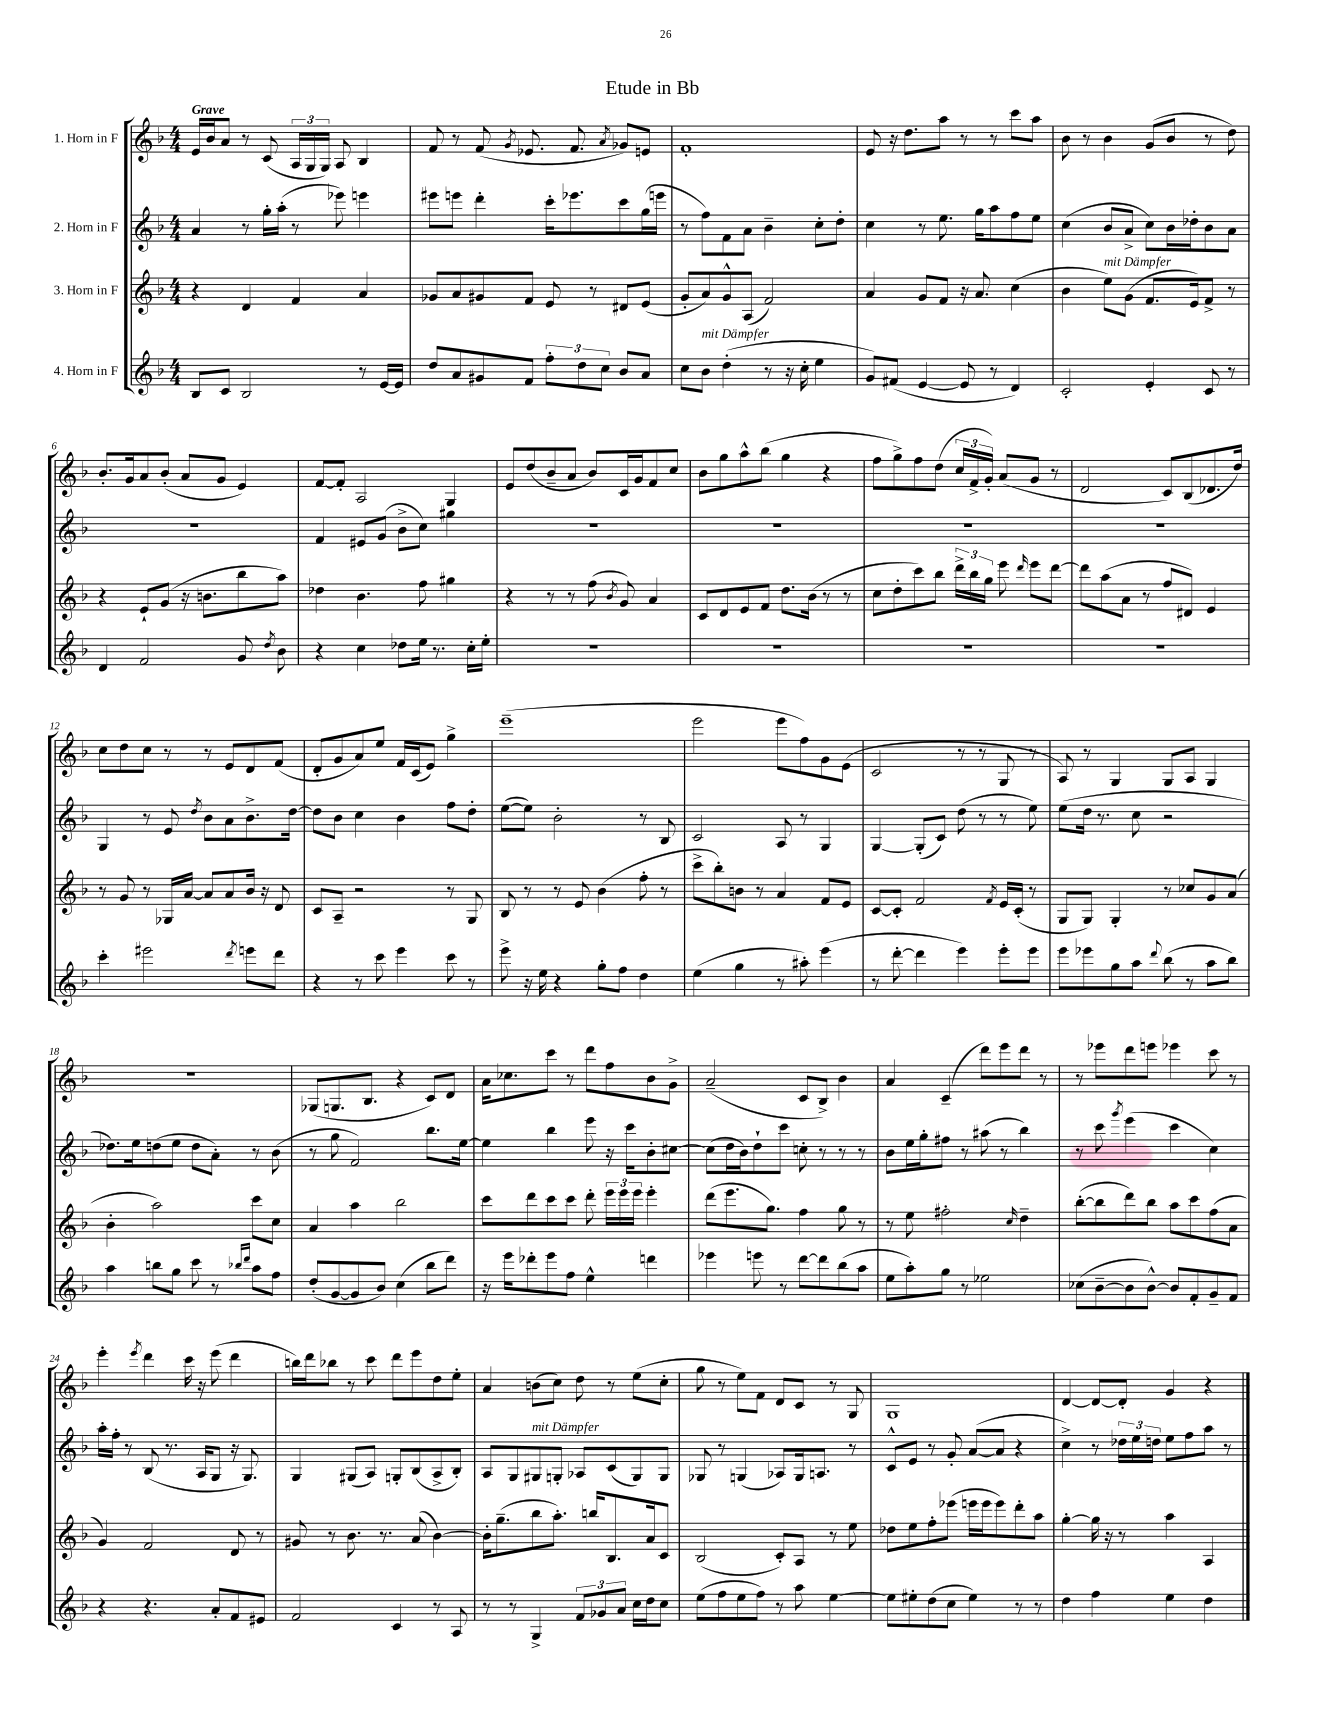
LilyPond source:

\header { title = "Etude in Bb" }
<<
\new StaffGroup <<
\new Staff = "s0" \with { instrumentName = "1. Horn in F" } {
    \clef treble \key f \major \numericTimeSignature \time 4/4 \tempo "Grave"
    \autoBeamOff e'16[ bes'16 a'8] r8 c'8( \tuplet 3/2 { a16[ g16 g16]) } a8 bes4 |
    f'8 r8 f'8( \acciaccatura { g'8 } ees'8. f'8. \acciaccatura { a'8 } ges'8[) e'8] |
    f'1-. |
    e'8 r16 d''8.[ a''8] r8 r8 c'''8[ a''8] |
    bes'8 r8 bes'4 g'8[( bes'8] r8 d''8) |
    bes'8.[-. g'16 a'8 bes'8]-.( a'8[ g'8] e'4) |
    f'8[~ f'8]-. a2 g4 |
    e'8[ d''8( bes'8-- a'8] bes'8[) c'16 g'16 f'8 c''8] |
    bes'8[ g''8 a''8-^ bes''8]( g''4 r4 |
    f''8[ g''8->) f''8 d''8]( \tuplet 3/2 { c''16[ f'16-> g'16]-.) } a'8[( g'8] r8 |
    d'2 c'8[) bes8( des'8. d''16]) |
    c''8[ d''8 c''8] r8 r8 e'8[ d'8 f'8]( |
    d'8[-. g'8 a'8) e''8] f'16[ c'16( e'8]) g''4-> |
    e'''1--( |
    e'''2 e'''8[ f''8) g'8 e'8]( |
    c'2 r8 r8 g8 r8 |
    a8) r8 g4 g8[ a8] g4 |
    R1 |
    ges8[( g8. bes8.] r4 c'8[) d'8] |
    a'16[ ces''8. c'''8] r8 d'''8[ f''8 bes'8 g'8]-> |
    a'2--( c'8[ bes8]->) bes'4 |
    a'4 c'4--( d'''8[) e'''8 d'''8] r8 |
    r8 ees'''8[ d'''8 e'''8] ees'''4 c'''8 r8 |
    e'''4-. \acciaccatura { e'''8 } d'''4 c'''16 r16 e'''8( d'''4 |
    b''16[) d'''16 bes''8] r8 c'''8 d'''8[ e'''8 d''8 e''8]-. |
    a'4 b'8[( c''8]) d''8 r8 e''8[( c''8]-. |
    g''8 r8 e''8[) f'8] d'8[ c'8] r8 g8 |
    g1 |
    d'4~ d'8[~ d'8]-. g'4 r4 \bar "|." |
}
\new Staff = "s1" \with { instrumentName = "2. Horn in F" } {
    \clef treble \key f \major \numericTimeSignature \time 4/4
    \autoBeamOff a'4 r8 g''16[-. a''16]-.( r8 ees'''8) e'''4 |
    eis'''8[ e'''8] d'''4-. c'''16[-. ees'''8. c'''8 g''16( e'''16] |
    r8 f''8[) f'8 a'8] bes'4-- c''8[-. d''8]-. |
    c''4 r8 e''8. g''16[ a''8 f''8 e''8] |
    c''4( bes'8[ a'8]-> c''8[) bes'16 des''16-. bes'8 a'8] |
    R1 |
    f'4 eis'8[ g'8]( bes'8[-> c''8]) gis''4 |
    R1 |
    R1 |
    R1 |
    R1 |
    g4 r8 e'8 \acciaccatura { d''8 } bes'8[ a'8 bes'8.-> d''16]~ |
    d''8[ bes'8] c''4 bes'4 f''8[ d''8]-. |
    e''8[~( e''8]) bes'2-. r8 bes8 |
    c'2 a8 r8 g4 |
    g4~ g8[-.( c'8]) d''8( r8 r8 e''8) |
    e''8[( d''16] r8. c''8 r2 |
    des''8.[) e''16 d''8( e''8] d''8[ a'8]-.) r8 bes'8( |
    r8 g''8 f'2) bes''8.[ e''16]~ |
    e''4 bes''4 e'''8 r16 c'''16[ bes'8-. cis''8]~ |
    cis''8[( d''16 bes'16) d''8-! c'''8] c''8-. r8 r8 r8 |
    bes'8[ e''16 g''16-. fis''8] r8 ais''8( r8 bes''4) |
    r8 c'''8 \acciaccatura { g'''8 } e'''4( c'''4 c''4) |
    a''16[-. f''16]-. r8 bes8( r8. a16[ g8] r16 g8.) |
    g4 gis8[( a8]) g8[-. bes8( a8-> bes8]-.) |
    a8[ g8 gis8^\markup { \italic "mit Dämpfer" } g8]-. aes8[ c'8( g8) g8] |
    ges8 r8 g4( aes8[) g16 a8.] r8 |
    c'8[-^ e'8] r8 g'8-. a'8[~( a'8] r4 |
    c''4->) r8 \tuplet 3/2 { des''16[ e''16 d''16] } e''8[ f''8 a''8] r8 \bar "|." |
}
\new Staff = "s2" \with { instrumentName = "3. Horn in F" } {
    \clef treble \key f \major \numericTimeSignature \time 4/4
    \autoBeamOff r4 d'4 f'4 a'4 |
    ges'8[ a'8 gis'8 f'8] e'8 r8 dis'8[ e'8]( |
    g'8[-. a'8) g'8-^ a8]( f'2) |
    a'4 g'8[ f'8] r16 a'8. c''4( |
    bes'4 e''8[^\markup { \italic "mit Dämpfer" }) g'8]( f'8.[ e'16) f'8]-> r8 |
    r4 e'8[-! g'8]( r16 b'8.[ bes''8 a''8]) |
    des''4 bes'4. f''8 gis''4 |
    r4 r8 r8 f''8( \acciaccatura { bes'8 } g'8) a'4 |
    c'8[ d'8 e'8 f'8] d''8.[ bes'16]( r8 r8 |
    c''8[ d''8-. c'''8) bes''8] \tuplet 3/2 { d'''16[-> bes''16 g''16] } e'''8 \grace { d'''16 } e'''8[ d'''8]~ |
    d'''8[ a''8( a'8] r8 f''8[ dis'8]) e'4 |
    r8 g'8 r8 ges16[ a'16]~ a'8[ a'8 bes'16] r16 d'8 |
    c'8[ a8]-- r2 r8 g8 |
    bes8 r8 r8 e'8 bes'4( f''8-. r8 |
    c'''8[-> bes''8-.) b'8] r8 a'4 f'8[ e'8] |
    c'8[~ c'8]-. f'2 \acciaccatura { f'8 } e'16[ c'16]-.( r8 |
    g8[ g8]) g4-. r8 ces''8[ g'8 a'8]( |
    bes'4-. a''2) c'''8[ c''8] |
    a'4 a''4 bes''2 |
    c'''8[ d'''8 c'''8 c'''8] d'''8-. \tuplet 3/2 { e'''16[ e'''16 e'''16] } e'''4-. |
    d'''8[( e'''8. g''8.]) f''4 g''8 r8 |
    r8 e''8 fis''2-. \grace { c''16 } d''4-- |
    bes''8[~-.( bes''8 d'''8) bes''8] a''8[ c'''8 f''8( a'8] |
    g'4) f'2 d'8 r8 |
    gis'8 r8 bes'8. r8. a'8( bes'4~) |
    bes'16[-. g''8.--( bes''8 a''8.]-.) b''16[ bes8. a'16 c'8] |
    bes2( c'8[-.) a8] r8 e''8 |
    des''8[ e''8 f''8-. ees'''8]( e'''16[ e'''16 e'''8) d'''8-. a''8] |
    g''4~-. g''16 r16 r8 a''4 a4 \bar "|." |
}
\new Staff = "s3" \with { instrumentName = "4. Horn in F" } {
    \clef treble \key f \major \numericTimeSignature \time 4/4
    \autoBeamOff bes8[ c'8] bes2 r8 e'16[~ e'16] |
    d''8[ a'8 gis'8 f'8] \tuplet 3/2 { f''8[-. d''8 c''8] } bes'8[ a'8] |
    c''8[ bes'8]^\markup { \italic "mit Dämpfer" } d''4-.( r8 r16 c''16-. e''4 |
    g'8[) fis'8]( e'4~ e'8 r8 d'4) |
    c'2-. e'4-. c'8 r8 |
    d'4 f'2 g'8 \acciaccatura { d''8 } bes'8 |
    r4 c''4 des''8[ e''16] r8. c''16[-. e''16]-. |
    R1 |
    R1 |
    R1 |
    R1 |
    c'''4-. eis'''2 \acciaccatura { d'''8 } e'''8[ d'''8] |
    r4 r8 c'''8 e'''4 c'''8 r8 |
    e'''8-> r16 e''16 r4 g''8[-. f''8] d''4 |
    e''4( g''4 r8 ais''8-.) e'''4( |
    r8 d'''8~-. d'''4 e'''4) e'''8[-. e'''8] |
    e'''8[ ees'''8 g''8 a''8] \appoggiatura { d'''8 } bes''8( r8 a''8[ bes''8]) |
    a''4 b''8[ g''8] c'''8 r8 \grace { bes''16[ d'''16] } a''8[ f''8] |
    d''8[-.( g'8~ g'8 bes'8]) c''4( bes''8[ d'''8]) |
    r16 e'''16[ des'''8-. e'''8 f''8] e''4-^ d'''4 |
    ees'''4 e'''8 r8 d'''8[~ d'''8 bes''8( a''8] |
    e''8[ a''8-.) g''8] r8 ees''2 |
    ces''8[( bes'8~-- bes'8 bes'8]~-^) bes'8[ f'8-. g'8-- f'8] |
    r4 r4. a'8[-. f'8 eis'8] |
    f'2 c'4 r8 a8 |
    r8 r8 g4-> \tuplet 3/2 { f'8[ ges'8 a'8] } c''16[ d''16 c''8] |
    e''8[( f''8 e''8 f''8]) r8 a''8 e''4~ |
    e''8[ eis''8-. d''8( c''8] eis''4) r8 r8 |
    d''4 f''4 e''4 d''4 \bar "|." |
}
>>
>>
